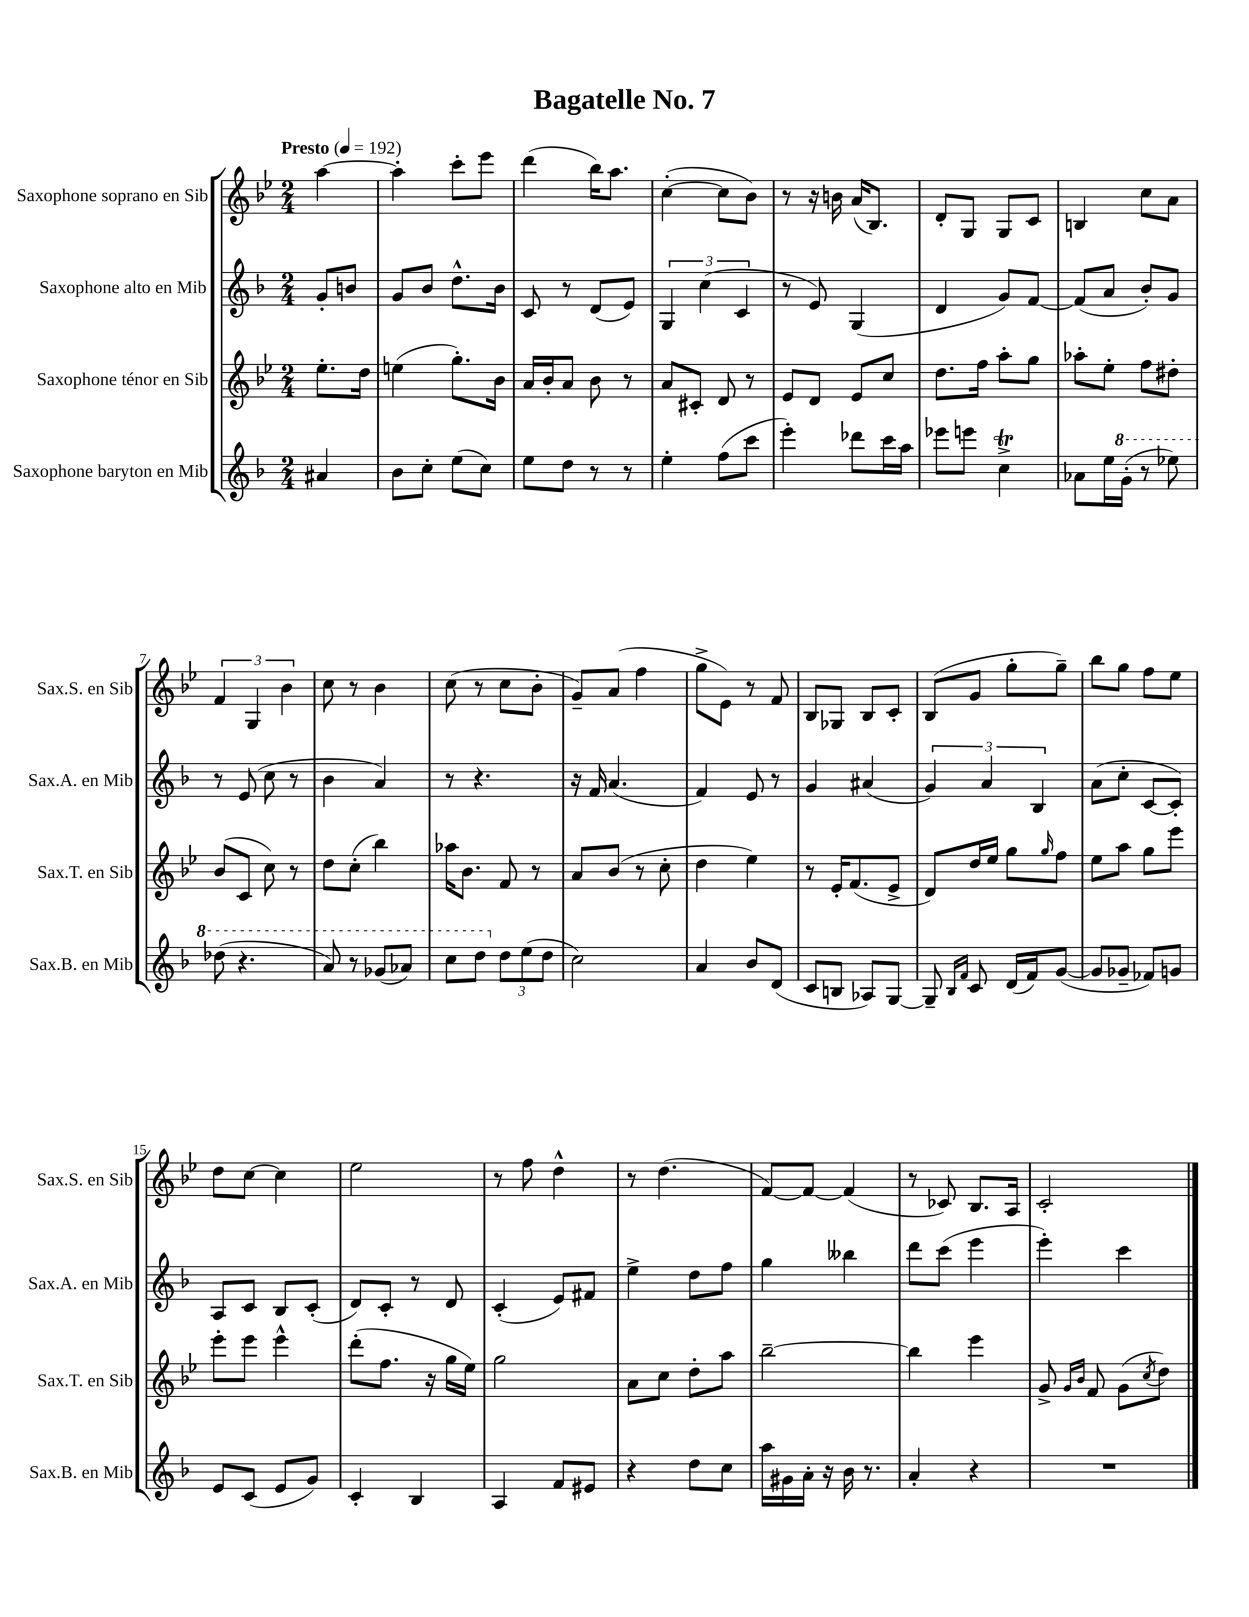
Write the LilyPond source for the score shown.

\header { title = "Bagatelle No. 7" }
<<
\new StaffGroup <<
\new Staff = "s0" \with { instrumentName = "Saxophone soprano en Sib" shortInstrumentName = "Sax.S. en Sib" } {
    \clef treble \key bes \major \numericTimeSignature \time 2/4 \partial 4 \tempo "Presto" 4 = 192
    a''4~ |
    a''4-. c'''8-. ees'''8 |
    d'''4( bes''16) a''8. |
    c''4~-.( c''8 bes'8) |
    r8 r16 b'16 a'16( bes8.) |
    d'8-. g8 g8 c'8 |
    b4 c''8 a'8 |
    \tuplet 3/2 { f'4 g4 bes'4 } |
    c''8 r8 bes'4 |
    c''8( r8 c''8 bes'8-. |
    g'8--) a'8( f''4 |
    g''8-> ees'8) r8 f'8 |
    bes8 ges8 bes8 c'8-. |
    bes8( g'8 g''8-. g''8--) |
    bes''8 g''8 f''8 ees''8 |
    d''8 c''8~ c''4 |
    ees''2 |
    r8 f''8 d''4-^ |
    r8 d''4.( |
    f'8~) f'8~ f'4( |
    r8 ces'8) bes8. a16 |
    c'2-. \bar "|." |
}
\new Staff = "s1" \with { instrumentName = "Saxophone alto en Mib" shortInstrumentName = "Sax.A. en Mib" } {
    \clef treble \key f \major \numericTimeSignature \time 2/4 \partial 4
    g'8-. b'8 |
    g'8 bes'8 d''8.-^ bes'16 |
    c'8 r8 d'8( e'8) |
    \tuplet 3/2 { g4 c''4( c'4 } |
    r8 e'8) g4( |
    d'4 g'8) f'8~ |
    f'8( a'8 bes'8-.) g'8 |
    r8 e'8( c''8 r8 |
    bes'4 a'4) |
    r8 r4. |
    r16 f'16 a'4.( |
    f'4) e'8 r8 |
    g'4 ais'4( |
    \tuplet 3/2 { g'4) a'4 bes4 } |
    a'8( c''8-. c'8~ c'8-.) |
    a8 c'8 bes8 c'8-.( |
    d'8) c'8-. r8 d'8 |
    c'4-.( e'8) fis'8 |
    e''4-> d''8 f''8 |
    g''4 beses''4 |
    d'''8 c'''8( e'''4 |
    e'''4-.) c'''4 \bar "|." |
}
\new Staff = "s2" \with { instrumentName = "Saxophone ténor en Sib" shortInstrumentName = "Sax.T. en Sib" } {
    \clef treble \key bes \major \numericTimeSignature \time 2/4 \partial 4
    ees''8.-. d''16 |
    e''4( g''8.-.) bes'16 |
    a'16 bes'16-. a'8 bes'8 r8 |
    a'8 cis'8-. d'8 r8 |
    ees'8 d'8 ees'8 c''8 |
    d''8. f''16 a''8-. g''8 |
    aes''8-. ees''8-. f''8 dis''8-. |
    bes'8( c'8 c''8) r8 |
    d''8 c''8-.( bes''4) |
    aes''16 bes'8. f'8 r8 |
    a'8 bes'8( r8 c''8-. |
    d''4 ees''4) |
    r8 ees'16-. f'8.( ees'8-> |
    d'8) d''16 ees''16 g''8 \grace { g''16 } f''8 |
    ees''8 a''8 g''8 ees'''8 |
    ees'''8-. ees'''8 ees'''4-^ |
    d'''8-.( f''8. r16 g''16 ees''16) |
    g''2 |
    a'8 c''8 d''8-. a''8 |
    bes''2~-- |
    bes''4 ees'''4 |
    g'8-> \grace { g'16 bes'16 } f'8 g'8( \acciaccatura { c''8 } d''8) \bar "|." |
}
\new Staff = "s3" \with { instrumentName = "Saxophone baryton en Mib" shortInstrumentName = "Sax.B. en Mib" } {
    \clef treble \key f \major \numericTimeSignature \time 2/4 \partial 4
    ais'4 |
    bes'8 c''8-. e''8( c''8) |
    e''8 d''8 r8 r8 |
    e''4-. f''8( c'''8 |
    e'''4-.) des'''8 c'''16 a''16 |
    ees'''8 e'''8 c''4->\trill |
    aes'8 e''16 \ottava #1 g''16-.( r8 ees'''8) |
    des'''8( r4. |
    a''8) r8 ges''8( aes''8) |
    c'''8 d'''8 \ottava #0 \tuplet 3/2 { d''8 e''8( d''8 } |
    c''2) |
    a'4 bes'8 d'8( |
    c'8 b8 aes8) g8~ |
    g8-- \grace { bes16 f'16 } c'8 d'16( f'16) g'8~( |
    g'8 ges'8-- fes'8) g'8 |
    e'8 c'8( e'8 g'8) |
    c'4-. bes4 |
    a4 f'8 eis'8 |
    r4 d''8 c''8 |
    a''16 gis'16 a'16-. r16 bes'16 r8. |
    a'4-. r4 |
    R2 \bar "|." |
}
>>
>>
